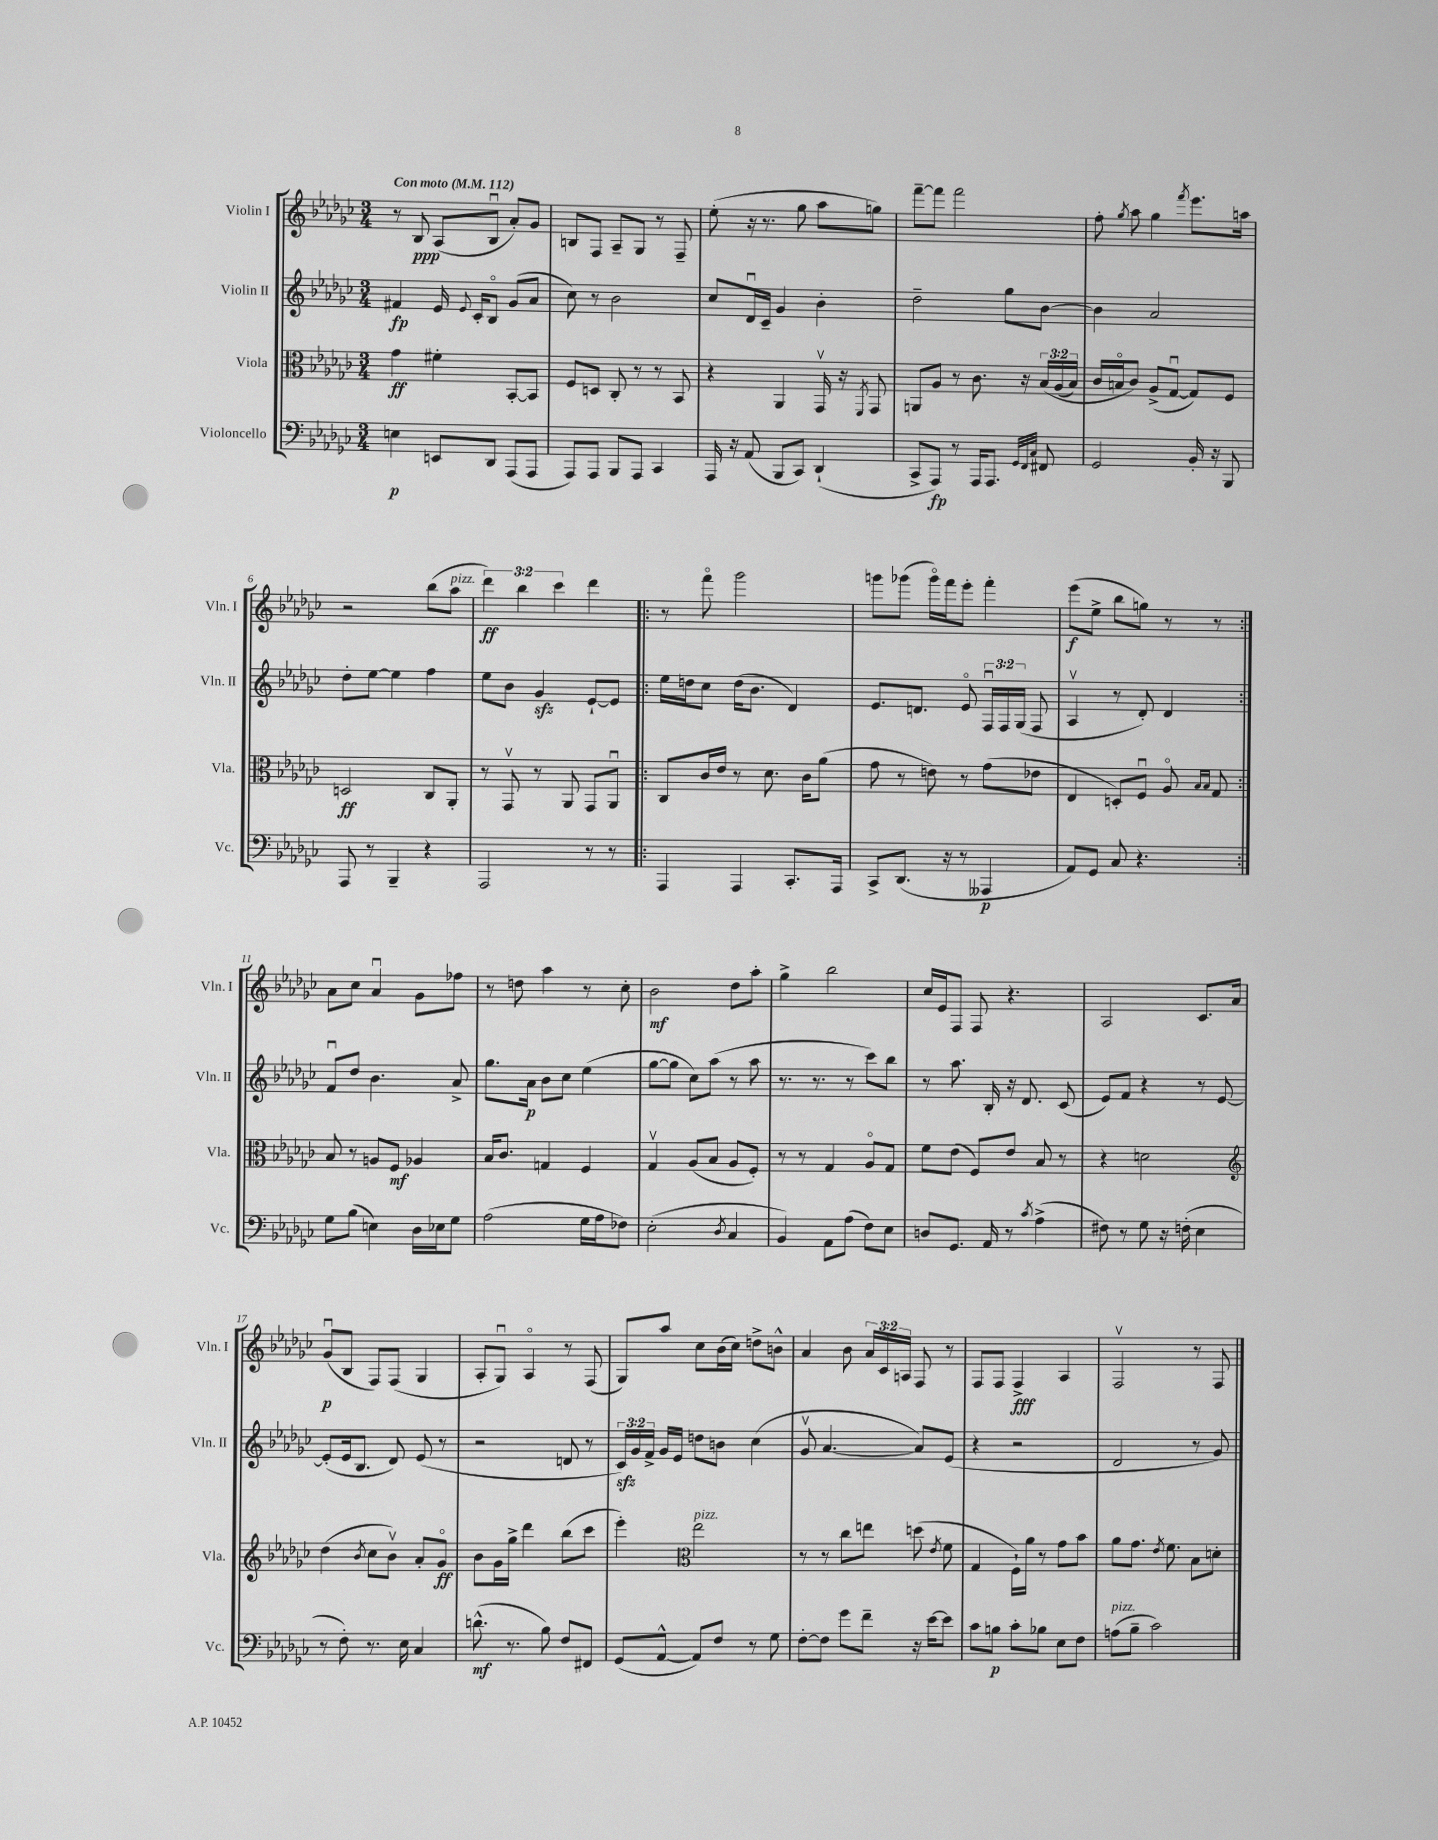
<<
\new StaffGroup <<
\new Staff = "s0" \with { instrumentName = "Violin I" shortInstrumentName = "Vln. I" } {
    \clef treble \key ges \major \numericTimeSignature \time 3/4 \override Staff.TupletNumber.text = #tuplet-number::calc-fraction-text \tempo "Con moto" 4 = 112
    \autoBeamOff r8 bes8\ppp aes8[( bes8]\downbow aes'8[-.) ges'8] |
    b8[ f8] aes8[-- ges8] r8 f8-- |
    ees''8-.( r16 r8. ges''8 aes''8[ g''8]) |
    f'''8[~-- f'''8] f'''2 |
    f''8-. \acciaccatura { ges''8 } aes''8 ges''4 \acciaccatura { f'''8 } ees'''8.[ a''16] |
    r2 bes''8[( aes''8]^\markup { \italic "pizz." } |
    \tuplet 3/2 { des'''4\ff) bes''4 ces'''4 } des'''4 |
    \repeat volta 2 { r8 f'''8\flageolet ges'''2 |
    g'''8[ ges'''8]( ges'''16[\flageolet) f'''16 ees'''8]-. f'''4-. |
    ees'''8[\f( ees''8]-> bes''8[ g''8]) r8 r8 | }
    aes'8[ ces''8] aes'4\downbow ges'8[ fes''8] |
    r8 d''8 aes''4 r8 ces''8-. |
    bes'2\mf des''8[ aes''8]-. |
    ges''4-> bes''2 |
    ces''16[ ees'16 f8] f8 r4. |
    aes2 ces'8.[ aes'16] |
    ges'8[\downbow\p( bes8] f8[) f8]( ges4 |
    aes8[-. ges8]\downbow) aes4\flageolet r8 f8( |
    ges8[) aes''8] ces''8[ bes'16( ces''16]) d''8[-> b'8]-^ |
    aes'4 bes'8 \tuplet 3/2 { aes'16[ ces'16 a16] } f8 r8 |
    f8[ f8] f4->\fff aes4 |
    f2\upbow r8 f8 \bar "|." |
}
\new Staff = "s1" \with { instrumentName = "Violin II" shortInstrumentName = "Vln. II" } {
    \clef treble \key ges \major \numericTimeSignature \time 3/4 \override Staff.TupletNumber.text = #tuplet-number::calc-fraction-text
    \autoBeamOff fis'4\fp ees'16 \appoggiatura { ees'8 } ces'16[-. bes8]\flageolet ges'8[( aes'8] |
    ces''8) r8 bes'2 |
    ces''8[ des'16\downbow ces'16]-- ges'4 bes'4-. |
    des''2-- ges''8[ bes'8]~ |
    bes'4 aes'2 |
    des''8[-. ees''8]~ ees''4 f''4 |
    ees''8[ bes'8] ges'4\sfz ees'8[~-! ees'8] |
    \repeat volta 2 { ees''16[ d''16 ces''8] d''16[( bes'8.] des'4) |
    ees'8.[ d'8.] ees'8\flageolet \tuplet 3/2 { f16[\downbow f16 ges16]( } f8 |
    aes4\upbow r8 des'8-.) des'4 | }
    f'8[\downbow des''8] bes'4. aes'8-> |
    ges''8.[ aes'16]\p bes'8[ ces''8] ees''4( |
    ges''8[~ ges''8] ces''8[) aes''8]( r8 aes''8 |
    r8. r8. r8 ces'''8[) bes''8] |
    r8 aes''8. bes16-. r16 des'8. ces'8( |
    ees'8[) f'8] r4 r8 ees'8~ |
    ees'8[-.( ees'16 bes8.] des'8) ees'8( r8 |
    r2 d'8 r8 |
    \tuplet 3/2 { ces'16[\sfz) ges'16 f'16]-> } ges'16[ ees'16] d''8[ b'8] ces''4( |
    ges'8\upbow aes'4.~ aes'8[) ees'8]( |
    r4 r2 |
    des'2 r8 ges'8) \bar "|." |
}
\new Staff = "s2" \with { instrumentName = "Viola" shortInstrumentName = "Vla." } {
    \clef alto \key ges \major \numericTimeSignature \time 3/4 \override Staff.TupletNumber.text = #tuplet-number::calc-fraction-text
    \autoBeamOff ges'4\ff fis'4-. bes,8[~-. bes,8] |
    f8[ d8] ces8-. r8 r8 bes,8 |
    r4 aes,4 ges,16\upbow r16 \acciaccatura { f,8 } ges,8 |
    a,8[ aes8] r8 ces'8. r16 \tuplet 3/2 { bes16[\( aes16( bes16]) } |
    ces'16[ b16\flageolet ces'8]\) aes8[->( ges8]~\downbow ges8[) f8] |
    d2\ff ces8[ aes,8]-. |
    r8 ges,8\upbow r8 aes,8 ges,8[ aes,8]\downbow |
    \repeat volta 2 { ces8[ ces'16 ees'16] r8 des'8. ces'16[ aes'8]( |
    ges'8 r8 e'8) r8 ges'8[( ees'8] |
    ees4 d8[-.) f8]\downbow aes8\flageolet \grace { bes16[ bes16] } ges8 | }
    bes8 r8 a8[ f8]\mf aes4 |
    bes16[ ces'8.] g4 f4 |
    ges4\upbow aes8[( bes8] aes8[ f8]-.) |
    r8 r8 ges4 aes8[\flageolet ges8] |
    f'8[ ees'8]( f8[) ees'8] bes8 r8 |
    r4 d'2 |
    \clef treble des''4( \acciaccatura { bes'8 } ces''8[ bes'8]\upbow) aes'8[-. ges'8]\flageolet\ff |
    bes'8[ ges'16 ges''16]-> des'''4 bes''8[( ces'''8] |
    ees'''4-.) \clef alto ees''2^\markup { \italic "pizz." } |
    r8 r8 ces''8[ e''8] d''8( \acciaccatura { ees'8 } f'8 |
    ges4 f16[-!) aes'16] r8 ges'8[ bes'8] |
    aes'8[ ges'8.] \acciaccatura { ees'8 } f'8. bes8[ d'8]-. \bar "|." |
}
\new Staff = "s3" \with { instrumentName = "Violoncello" shortInstrumentName = "Vc." } {
    \clef bass \key ges \major \numericTimeSignature \time 3/4
    \autoBeamOff e4\p e,8[ des,8] aes,,8[( aes,,8] |
    aes,,8[) aes,,8] bes,,8[ aes,,8] ces,4 |
    aes,,16 r16 aes,8( bes,,8[ ces,8]) des,4-!( |
    ces,8[-> aes,,8]\fp) r8 aes,,16[ aes,,8.] \grace { ges,32[ f,32 ces32] } fis,8 |
    ges,2 bes,16-. r16 bes,,8 |
    aes,,8 r8 bes,,4-- r4 |
    aes,,2 r8 r8 |
    \repeat volta 2 { aes,,4 aes,,4 ces,8.[-. aes,,16] |
    ces,8[-> des,8.]( r16 r8 aeses,,4\p |
    aes,8[) ges,8] ces8 r4. | }
    ges8[ bes8]( e4) des16[ ees16 ges8] |
    aes2( ges16[ aes16 fes8]) |
    ees2-.( \acciaccatura { des8 } ces4 |
    bes,4) aes,8[ aes8]( f8[) ees8] |
    d8[ ges,8.] aes,16 r8 \acciaccatura { ces'8 } aes4->( |
    fis8) r8 ges8 r16 f16-.( ees4 |
    r8 f8-.) r8. ees16 ces4 |
    d'8.-^\mf( r8. bes8) f8[ fis,8] |
    ges,8[( aes,8]~-^ aes,8[) f8] r8 ges8 |
    f8[~-. f8] ges'8[ f'8]-- r16 ees'16[~ ees'8] |
    ces'8[ b8]\p ces'8[-. bes8] ees8[ f8] |
    a8[^\markup { \italic "pizz." }( bes8]-- ces'2) \bar "|." |
}
>>
>>
